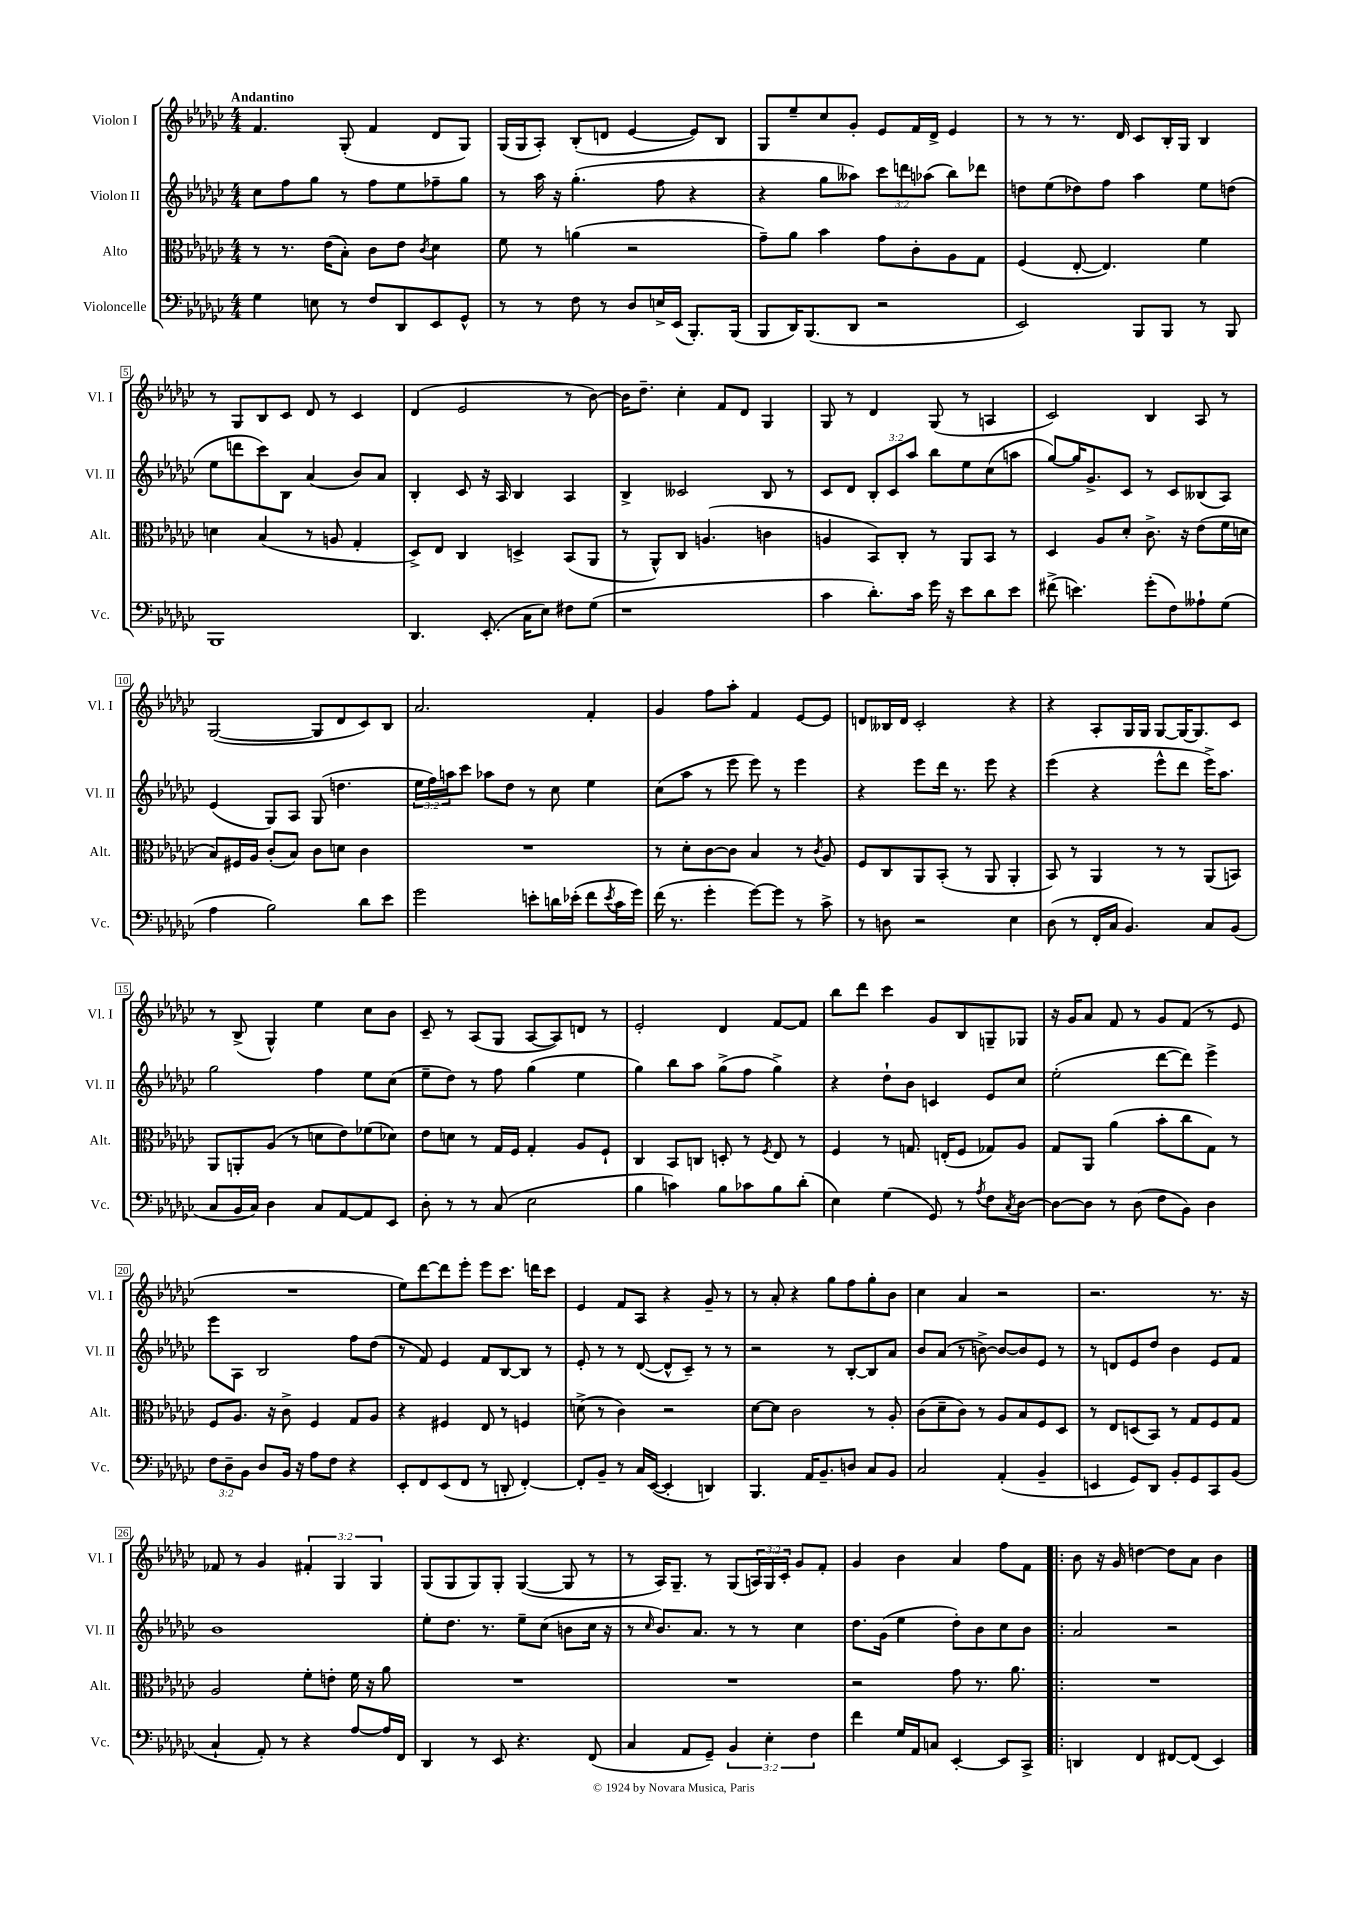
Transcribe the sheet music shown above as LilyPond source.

<<
\new StaffGroup <<
\new Staff = "s0" \with { instrumentName = "Violon I" shortInstrumentName = "Vl. I" } {
    \clef treble \key ges \major \numericTimeSignature \time 4/4 \override Staff.TupletNumber.text = #tuplet-number::calc-fraction-text \tempo "Andantino"
    f'4. ges8-.( f'4 des'8 ges8) |
    ges16( ges16 aes8-.) bes8-.( d'8 ees'4~ ees'8) bes8 |
    ges8 ees''8-- ces''8 ges'8-. ees'8 f'16 des'16-> ees'4 |
    r8 r8 r8. des'16 ces'8 bes16-. ges16 bes4 |
    r8 ges8 bes8 ces'8 des'8 r8 ces'4 |
    des'4( ees'2 r8 bes'8~) |
    bes'16 des''8.-- ces''4-. f'8 des'8 ges4 |
    ges8 r8 des'4 ges8( r8 a4 |
    ces'2) bes4 aes8 r8 |
    ges2~( ges8 des'8 ces'8) bes8 |
    aes'2. f'4-. |
    ges'4 f''8 aes''8-. f'4 ees'8~ ees'8 |
    d'8 beses16 d'16 ces'2-. r4 |
    r4 aes8-. ges16 ges16 ges8~ ges16~ ges8. ces'8 |
    r8 bes8->( ges4-^) ees''4 ces''8 bes'8 |
    ces'8-- r8 aes8( ges8 aes8~ aes8) d'8 r8 |
    ees'2-. des'4 f'8~ f'8 |
    bes''8 des'''8 ces'''4 ges'8 bes8 g8-- ges8 |
    r16 ges'16 aes'8 f'8 r8 ges'8 f'8( r8 ees'8 |
    R1 |
    ees''8) des'''8~ des'''8 ees'''8-. ees'''8 ces'''8. d'''16 ces'''8 |
    ees'4 f'8 aes8 r4 ges'8-- r8 |
    r8 aes'8-. r4 ges''8 f''8 ges''8-. bes'8 |
    ces''4 aes'4 r2 |
    r2. r8. r16 |
    fes'8 r8 ges'4 \tuplet 3/2 { fis'4-. ges4 ges4 } |
    ges8( ges8 ges8) ges8-. ges4~( ges8 r8 |
    r8 aes16) ges8.-- r8 ges8( \tuplet 3/2 { a16) ges16 ces'16-. } ges'8 f'8-. |
    ges'4 bes'4 aes'4 f''8 f'8 |
    \bar ".|:" bes'8 r16 ges'16 d''4~ d''8 aes'8 bes'4 \bar "|." |
}
\new Staff = "s1" \with { instrumentName = "Violon II" shortInstrumentName = "Vl. II" } {
    \clef treble \key ges \major \numericTimeSignature \time 4/4 \override Staff.TupletNumber.text = #tuplet-number::calc-fraction-text
    ces''8 f''8 ges''8 r8 f''8 ees''8 fes''8-- ges''8 |
    r8 aes''16 r16 ges''4.-.( f''8 r4 |
    r4 ges''8 aeses''8) \tuplet 3/2 { ces'''8 d'''8 aes''8( } bes''8) des'''8 |
    d''8 ees''8( des''8) f''8 aes''4 ees''8 d''8( |
    ees''8 d'''8 ces'''8) bes8 aes'4( bes'8) aes'8 |
    bes4-. ces'8 r16 aes16 bes4 aes4 |
    bes4-> ceses'2 bes8 r8 |
    ces'8 des'8 \tuplet 3/2 { bes8-. ces'8 aes''8 } bes''8 ees''8 ces''8( a''8 |
    ges''8~) ges''16 ges'8.-> ces'8 r8 ces'8 beses8( aes8) |
    ees'4( ges8) aes8 ges8( d''4. |
    \tuplet 3/2 { ees''16 f''16) a''16 } ces'''8 aes''8 des''8 r8 ces''8 ees''4 |
    ces''8( aes''8 r8 ees'''8 ees'''8) r8 ees'''4 |
    r4 ees'''8 des'''16 r8. ees'''8 r4 |
    ees'''4( r4 ees'''8-^ des'''8 ees'''16->) aes''8. |
    ges''2 f''4 ees''8 ces''8( |
    ees''8-- des''8) r8 f''8 ges''4( ees''4 |
    ges''4) bes''8 aes''8 ges''8->( f''8 ges''4->) |
    r4 des''8-! bes'8 c'4 ees'8 ces''8 |
    ees''2-.( des'''8~ des'''8) ees'''4-> |
    ees'''8 aes8 bes2 f''8 des''8( |
    r8 f'8) ees'4 f'8 bes8~ bes8 r8 |
    ees'8-. r8 r8 des'8~( des'8-^ ces'8--) r8 r8 |
    r2 r8 bes8~-. bes8 aes'8 |
    bes'8 aes'8( r8 b'8~->) b'8~ b'8 ees'8 r8 |
    r8 d'8 ees'8 des''8 bes'4 ees'8 f'8 |
    bes'1 |
    ees''8-. des''8. r8. ees''8-- ces''8( b'8 ces''16 r16 |
    r8 \grace { ces''16 } bes'8.) aes'8. r8 r8 ces''4 |
    des''8. ges'16( ees''4 des''8-.) bes'8 ces''8 bes'8 |
    \bar ".|:" aes'2 r2 \bar "|." |
}
\new Staff = "s2" \with { instrumentName = "Alto" shortInstrumentName = "Alt." } {
    \clef alto \key ges \major \numericTimeSignature \time 4/4
    r8 r8. ees'16( bes8-.) ces'8 ees'8 \acciaccatura { ces'8 } des'4 |
    f'8 r8 a'4( r2 |
    ges'8--) aes'8 bes'4 ges'8 ces'8-. aes8 ges8 |
    f4( ees8~-. ees4.) f'4 |
    d'4 bes4( r8 a8 ges4-. |
    des8->) ees8 ces4 d4-> bes,8( aes,8 |
    r8 aes,8-^) ces8 a4.( c'4 |
    a4 bes,8) ces8-. r8 aes,8 bes,8 r8 |
    des4 aes8 des'8-. ces'8.-> r16 ees'8( f'16 d'16 |
    bes8) fis16 aes16 ces'8-.( bes8) ces'8 d'8 ces'4 |
    R1 |
    r8 des'8-. ces'8~ ces'8 bes4 r8 \acciaccatura { ces'8 } aes8 |
    f8 ces8 aes,8 bes,8-.( r8 aes,8 aes,4-. |
    bes,8) r8 aes,4 r8 r8 aes,8( b,8) |
    aes,8 a,8-. aes8( r8 d'8 ees'8) fes'8( des'8) |
    ees'8 d'8 r8 ges16 f16 ges4-. aes8 f8-! |
    ces4 bes,8 c8 d8-. r8 \acciaccatura { f8 } ees8 r8 |
    f4 r8 g8. e16-.( f8 ges8) aes8 |
    ges8 aes,8 aes'4( bes'8-. ces''8 ges8) r8 |
    f8 aes8. r16 ces'8-> f4 ges8 aes8 |
    r4 fis4 ees8 r8 f4 |
    d'8->( r8 ces'4) r2 |
    des'8~ des'8 ces'2 r8 aes8-. |
    ces'8( des'8-- ces'8) r8 aes8 bes8 f8 des8 |
    r8 ees8 d8( bes,8) r8 ges8 f8 ges8 |
    aes2 f'8-. e'8-. f'16 r16 aes'8 |
    R1 |
    R1 |
    r2 ges'8 r8. aes'8. |
    \bar ".|:" R1 \bar "|." |
}
\new Staff = "s3" \with { instrumentName = "Violoncelle" shortInstrumentName = "Vc." } {
    \clef bass \key ges \major \numericTimeSignature \time 4/4 \override Staff.TupletNumber.text = #tuplet-number::calc-fraction-text
    ges4 e8 r8 f8 des,8 ees,8 ges,8-^ |
    r8 r8 f8 r8 des8 e16-> ees,16( bes,,8.-.) bes,,16( |
    bes,,8 des,16) bes,,8.( des,8 r2 |
    ees,2) bes,,8 bes,,8 r8 bes,,8 |
    bes,,1 |
    des,4. ees,8.-.( ces16 ees8) fis8 ges8( |
    r1 |
    ces'4 des'8.-.) ces'16 ges'16 r16 ees'8 des'8 ees'8 |
    fis'8->( e'4.) ges'8-.( f8) aeses8-! ges8( |
    aes4 bes2) des'8 ees'8 |
    ges'2 e'8-. d'16 ees'16-.( f'8 \acciaccatura { ees'8 } ces'16 ges'16) |
    f'16( r8. ges'4-. ges'8~) ges'8 r8 ces'8-> |
    r8 d8 r2 ees4 |
    des8( r8 f,16-. ces16 bes,4.) ces8 bes,8( |
    ces8 bes,16 ces16) des4 ces8 aes,8~ aes,8 ees,8 |
    des8-. r8 r8 ces8( ees2 |
    bes4 c'4) bes8 ces'8 bes8 des'8-.( |
    ees4) ges4( ges,8) r8 \acciaccatura { aes8 } f8 \acciaccatura { ces8 } des8~ |
    des8~ des8 r8 des8( f8 bes,8) des4 |
    \tuplet 3/2 { f8 des8-- bes,8 } des8 bes,16 r16 aes8 f8 r4 |
    ees,8-. f,8 ees,8( f,8 r8 d,8-. f,4~-.) |
    f,8-. bes,8-- r8 ces16 ees,16~( ees,4-. d,4) |
    bes,,4. aes,16 bes,8.-- d8 ces8 bes,8 |
    ces2 aes,4-.( bes,4-- |
    e,4 ges,8) des,8 bes,8-. ges,8 ces,8 bes,8( |
    ces4-! aes,8-.) r8 r4 aes8~ aes16 f,16 |
    des,4 r8 ees,8 r4. f,8( |
    ces4 aes,8 ges,8--) \tuplet 3/2 { bes,4 ees4-. f4 } |
    f'4 ges16 aes,16 c8 ees,4~-. ees,8 ces,8-> |
    \bar ".|:" d,4 f,4 fis,8~ fis,8( ees,4) \bar "|." |
}
>>
>>
\layout { \context { \Score \override BarNumber.stencil = #(make-stencil-boxer 0.1 0.3 ly:text-interface::print) } }
